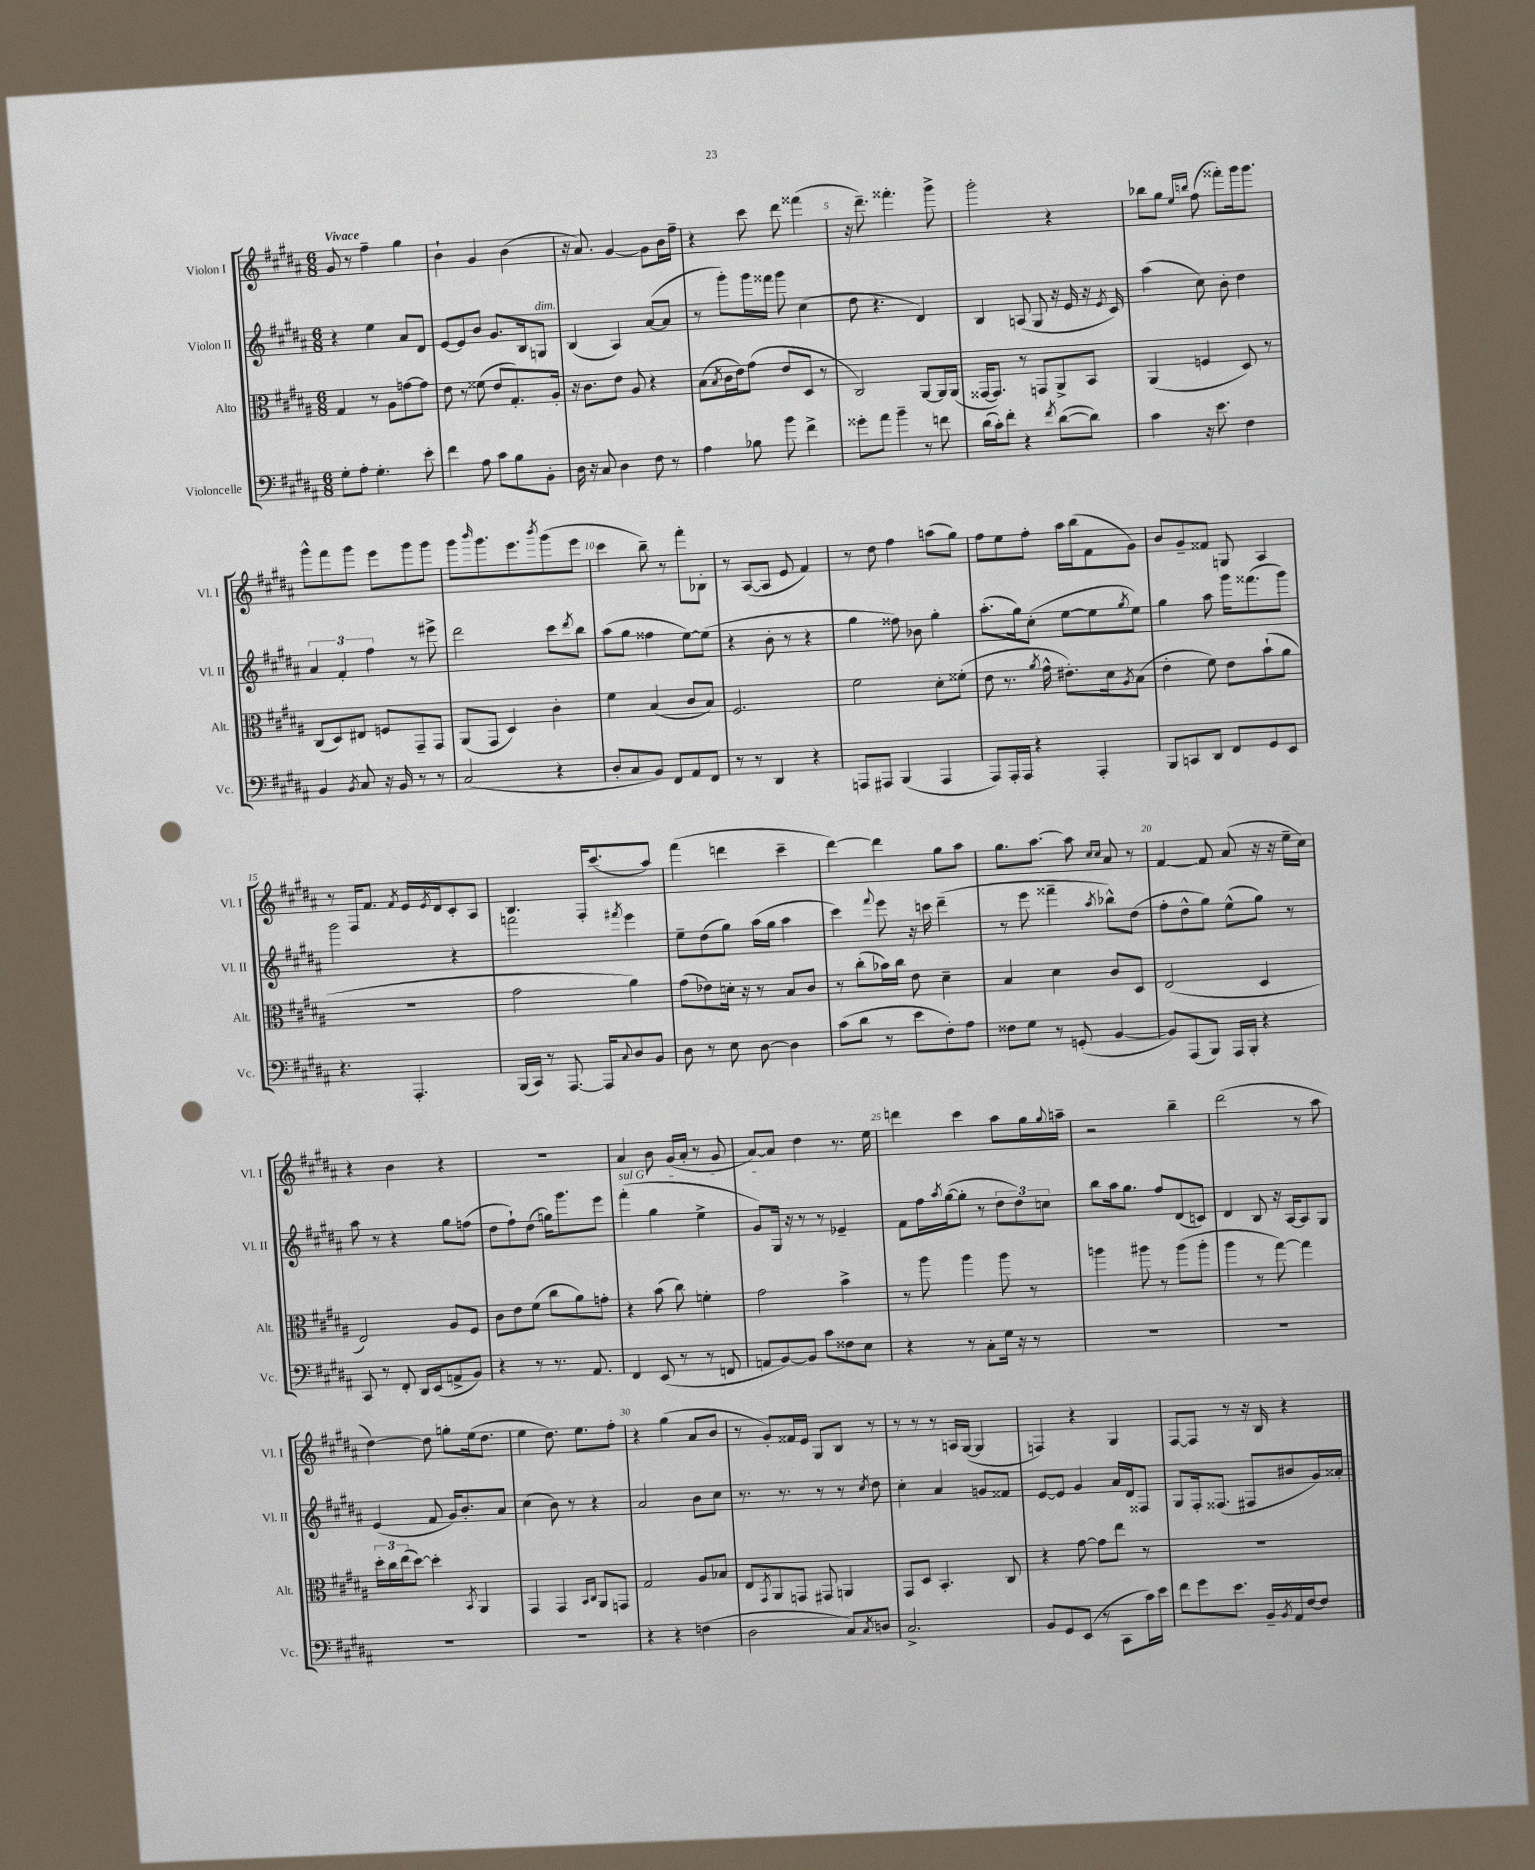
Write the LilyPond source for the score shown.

<<
\new StaffGroup <<
\new Staff = "s0" \with { instrumentName = "Violon I" shortInstrumentName = "Vl. I" } {
    \clef treble \key b \major \numericTimeSignature \time 6/8 \tempo "Vivace"
    gis'8 r8 fis''4-- gis''4 |
    b'4-! gis'4 b'4( |
    r16 ais'8.) gis'4~ gis'8 b'16 fis''16-- |
    r4 cis'''8 dis'''8 fisis'''4( |
    r16 dis'''8.--) fisis'''4.-. gis'''8-> |
    gis'''2-. r4 |
    bes''8 gis''8 \grace { e''16 b''16 } fis''8( fisis'''8-.) gis'''16 gis'''8. |
    gis'''8-^ fis'''8 gis'''8 e'''8 gis'''8 gis'''8 |
    gis'''8 \grace { b'''16 } gis'''8. e'''8. \acciaccatura { b'''8 } gis'''8( e'''8 |
    cis'''4 b''8--) r8 fis'''8-. bes8-. |
    r8 ais8~( ais8 e'8 fis'4) |
    r8 dis''8 fis''4 a''8( gis''8) |
    fis''8 e''8 fis''8-. ais''16 b''16( fis'8 gis'8) |
    b'8 gis'8-- fisis'8 g8 ais4 |
    r8 fis16 fis'8. \acciaccatura { fis'8 } e'16 \acciaccatura { e'8 } dis'16 cis'8-. ais8 |
    b4. fis16-. cis'''8.( ais''8) |
    fis'''4( d'''4 cis'''4-- |
    dis'''4~) dis'''4 gis''8 ais''8 |
    gis''8. ais''8.~ ais''8 \grace { cis''16 cis''16 } ais'8 r8 |
    fis'4~ fis'8 ais'8( r16 r16 e''16-- cis''16) |
    r4 b'4 r4 |
    R2. |
    ais'4 b'8 gis'16( ais'16-. r8 gis'8 |
    ais'8~) ais'8 dis''4 r8. e''16 |
    d'''4 cis'''4 ais''8 gis''16 \appoggiatura { gis''8 } a''16-- |
    r2 b''4-- |
    dis'''2( r8 ais''8 |
    dis''4~) dis''8 g''8-. e''16( dis''8. |
    e''4 dis''8.) e''8. fis''8-. |
    r4 gis''4( ais'8 b'8 |
    r8 gis'8-.) fisis'16 e'16 gis8 b8 r8 |
    r8 r8 r8 a16 gis16~( gis4 |
    f4) r4 gis4 |
    fis8~ fis8 r8 r16 b16 r4 \bar "|." |
}
\new Staff = "s1" \with { instrumentName = "Violon II" shortInstrumentName = "Vl. II" } {
    \clef treble \key b \major \numericTimeSignature \time 6/8
    r4 e''4 ais'8 dis'8 |
    e'8~ e'8 b'8 gis'8. b16 g8^\markup { \italic "dim." } |
    b4( ais4) ais'8~( ais'8 |
    r8 gis'''8-.) gis'''16 fisis'''16 gis'''8 cis''4( |
    dis''8 r4. dis'4) |
    b4 a8( gis8 r16 e'16 r16 \acciaccatura { e'8 } cis'16) |
    ais''4( cis''8) b'8-. dis''4 |
    \tuplet 3/2 { ais'4 fis'4-. fis''4 } r8 eis'''8-> |
    dis'''2 cis'''8 \acciaccatura { dis'''8 } b''8 |
    ais''8( gis''8 fisis''4 e''8~) e''8( |
    r4 b'8-. r8 r4 |
    gis''4 fisis''8) bes'8 gis''4-. |
    ais''8.-.( gis''16) cis''8-.( e''8~ e''8 \acciaccatura { gis''8 } e''8) |
    gis''4 ais''8 gis'''16 fisis'''8.( gis'''8) |
    gis'''2 r4 |
    f'''2 \acciaccatura { fis'''8 } e'''4 |
    e''8-- dis''8( gis''8) ais''16( gis''16 ais''4 |
    cis'''4) \appoggiatura { fis'''8 } e'''8 r16 c'''16 dis'''4--( |
    r8 e'''8 fisis'''4-- \acciaccatura { ais''8 } bes''8-^) dis''8( |
    fis''8-. dis''8-^ gis''8) e''8-^( gis''8) r8 |
    ais''8 r8 r4 gis''8 f''8( |
    dis''8 fis''8-!) dis''8( g''16) gis'''8. e'''8 |
    \once \override TextSpanner.bound-details.left.text = \markup { \italic "sul G" } fis'''4-.\startTextSpan( gis''4 e''4-> |
    gis'8) gis16\stopTextSpan r16 r8 r8 ees'4-- |
    fis'8 fis''16 \acciaccatura { ais''8 } gis''16~( gis''8-. r8 \tuplet 3/2 { dis''8 dis''8) c''8 } |
    b''8 ais''16 gis''8. fis''8 dis'8( c'8) |
    dis'4 b8 r16 ais16~ ais8 gis8 |
    e'4( fis'8 gis'16) b'8.-. ais'8 |
    cis''4( b'8) r8 r4 |
    ais'2 b'8 cis''8 |
    r8. r8. r8 r8 \acciaccatura { cis''8 } dis''8 |
    cis''4-. ais'4 g'8 fisis'8 |
    e'8~ e'8 gis'4 ais'16 dis'16 fisis8 |
    gis8 fis16-. fisis8.( fis8 bis'8 gis'16) aisis'16-. \bar "|." |
}
\new Staff = "s2" \with { instrumentName = "Alto" shortInstrumentName = "Alt." } {
    \clef alto \key b \major \numericTimeSignature \time 6/8
    gis4 r8 ais8 g'8~ g'8 |
    e'8 r8 fisis'8( e'8 gis8.-.) ais16-. |
    r16 cis'8. e'8 ais8 r4 |
    b8( \acciaccatura { b8 } cis'16 e'16) gis'8( e'8 dis8 r8 |
    cis2) ais,8~ ais,16 ais,16( |
    gisis,16~ gisis,8.) r8 g,8 ais,8-> b,8 |
    ais,4( f4 dis8) r8 |
    cis8( dis8) eis8 f8 gis,8-- gis,8 |
    ais,8( gis,8 dis4) cis'4-. |
    fis'4 b4( cis'8 b8) |
    fis2. |
    fis'2 dis'8-. fisis'8-.( |
    e'8 r8. \acciaccatura { ais'8 } gis'16-^ eis'8.-.) dis'16 \acciaccatura { ais8 } b8( |
    e'4-. fis'8) e'8 b'8-!( ais'8 |
    R2. |
    gis'2 ais'4) |
    gis'8( ees'8) d'16-. r16 r8 b8 cis'8 |
    r8 cis''8-.( bes'16) cis''16 e'8 dis'4-- |
    b4 dis'4 cis'8 dis8 |
    e2( dis4 |
    e2) ais8 fis8 |
    cis'8 e'8 fis'8( cis''8 ais'8) g'8-. |
    r4 b'8( cis''8) f'4-. |
    gis'2 b'4-> |
    r8 ais''8 ais''4 ais''8 r8 |
    a''4 ais''8 r8 ais''8( ais''8-. |
    ais''4 r8 gis''8~) gis''4 |
    \tuplet 3/2 { dis''16-. cis''16 e''16( } dis''8~) dis''4-. \acciaccatura { b,8 } ais,4 |
    gis,4 gis,4 \grace { b,16 cis16 } ais,8 g,8 |
    gis2 ais8 bes8 |
    e8 \acciaccatura { gis,8 } ais,8 g,8 gis,8 a,4 |
    gis,8 dis8 b,4.-. cis8 |
    r4 gis'8~ gis'8 e''8 r8 |
    R2. \bar "|." |
}
\new Staff = "s3" \with { instrumentName = "Violoncelle" shortInstrumentName = "Vc." } {
    \clef bass \key b \major \numericTimeSignature \time 6/8
    gis8-. ais8-. gis4.-. e'8-. |
    fis'4 ais8 cis'8 b8 b,8-. |
    dis16 r16 cis8 dis4 fis8 r8 |
    ais4 bes8 b'8 fis'4-> |
    gisis'8-. ais'8 b'4-- r8 f'8 |
    dis'16( cis'16-.) fis'8-. r4 \acciaccatura { fis'8 } dis'8~( dis'8) |
    cis'4 r16 e'8. fis4 |
    b,4 \acciaccatura { b,8 } cis8 r16 b,16 r8 r8 |
    cis2( r4 |
    dis8-. cis8 b,8) fis,8 ais,8 fis,8 |
    r8 r8 dis,4 r4 |
    a,,8 ais,,8 b,,4( ais,,4 |
    ais,,8) ais,,16-. ais,,16 r4 ais,,4-. |
    b,,8 c,8 dis,8 fis,8 gis,8 e,8 |
    r4. ais,,4.-. |
    b,,16( cis,16) r8 ais,,8.~ ais,,16 \appoggiatura { cis8 } dis8 b,8 |
    dis8 r8 e8 dis8~ dis4 |
    cis'8( dis'8 r8 e'8 fis8-.) ais8 |
    fisis8 gis8 r8 g,8-.( b,4~ |
    b,8) ais,,8( b,,8) ais,,16 b,,16-. r4 |
    cis,8 r8 fis,8-. dis,16 e,16( a,8-> b,8) |
    r4 r8 r8. ais,8. |
    fis,4 e,8( r8 r8 f,8 |
    a,8 b,8~) b,8 cis'8 fisis8 e8 |
    r4 r8 cis8-. gis16 r16 r8 |
    R2. |
    R2. |
    R2. |
    R2. |
    r4 r4 f4( |
    dis2 cis8) \acciaccatura { cis8 } d8 |
    cis2.-> |
    b,8 gis,8 e,8( r8 cis,8 cis'16) e'16 |
    fis'8 gis'8 e'8. b,16-- \acciaccatura { b,8 } ais,16 fis16~ fis8 \bar "|." |
}
>>
>>
\layout { \context { \Score \override BarNumber.break-visibility = ##(#f #t #t) barNumberVisibility = #(every-nth-bar-number-visible 5) } }
